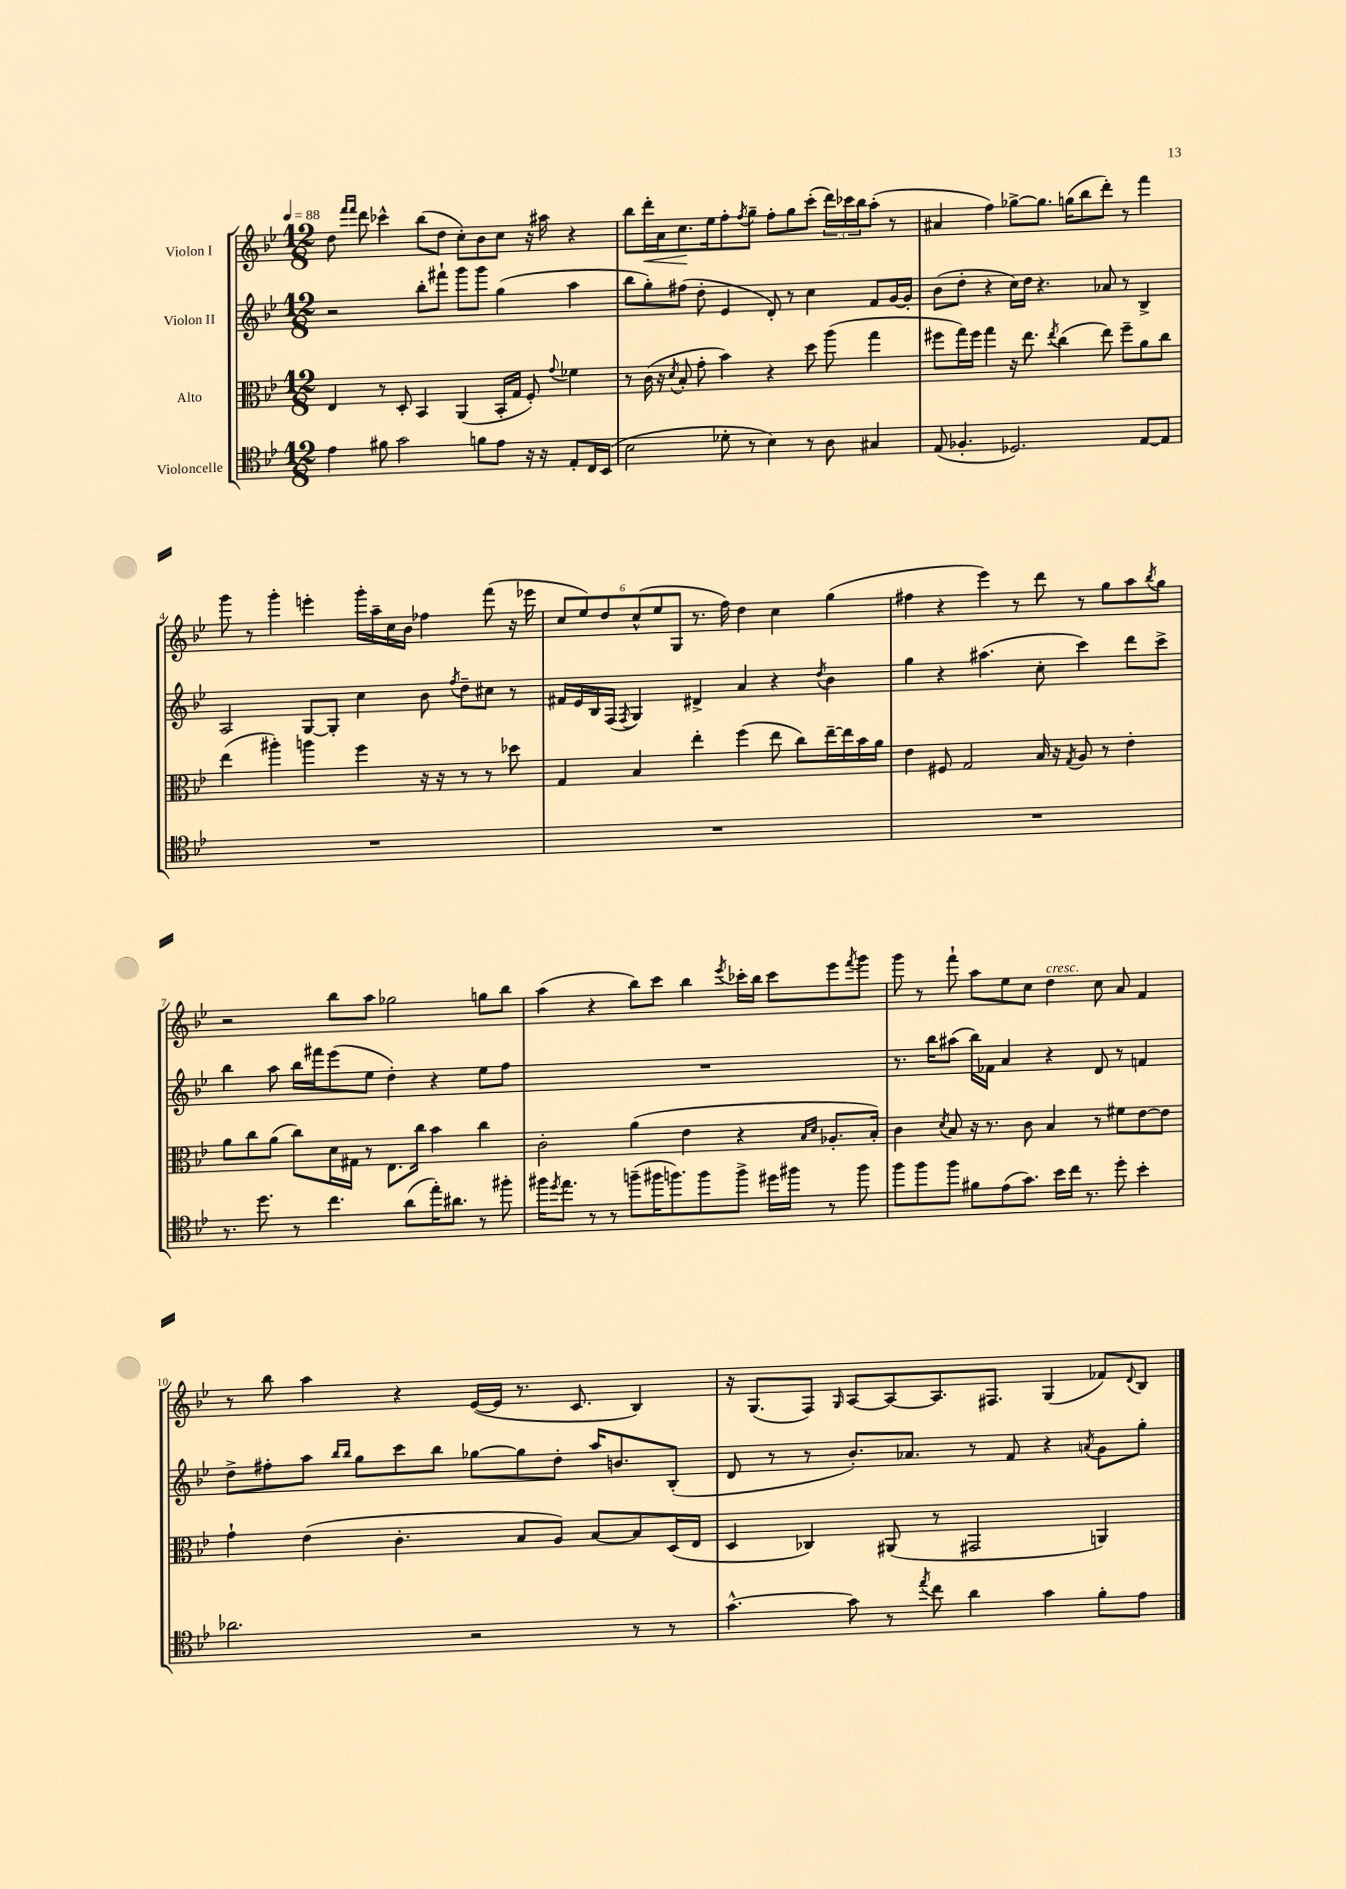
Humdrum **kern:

**kern	**kern	**kern	**kern
*staff4	*staff3	*staff2	*staff1
*clefC4	*clefC3	*clefG2	*clefG2
*k[b-e-]	*k[b-e-]	*k[b-e-]	*k[b-e-]
*M12/8	*M12/8	*M12/8	*M12/8
*MM88	*MM88	*MM88	*MM88
4e-	4E-	2r	8dd
.	.	.	16qqfff
.	.	.	16qqfff
.	.	.	8ddd
8f#	8r	.	4ccc-^^
2g	8D'	.	.
.	4BB-	8bb-'	(8bb-
.	.	8fff#`	8dd
.	(4AA	8ggg	8cc')
8f	.	8ggg	8b-
8e-	16BB-'	(4gg	8cc
.	16G	.	.
16r	8F')	.	16r
16r	.	.	16aa#
.	8qqg	.	.
8E-'	4f-	4aa	4r
16C	.	.	.
(16BB-	.	.	.
=	=	=	=
2B-	8r	8bb-	8bb-
.	(16c	8gg')	16ddd'
.	16r	.	16a
.	8qd	.	.
.	8B-'	(8ff#	8.cc
.	8g'	8dd'	.
.	.	.	16ee-
8d-'	4b-)	4e-	8ff'
.	.	.	8qff
8r	.	.	8gg~
4B-)	4r	8d')	8ff'
.	.	8r	8gg
8r	8dd	4cc	(8ccc'
8A	(8aa	.	24ddd)
.	.	.	24ccc-
.	.	.	24bb-
4G#	4gg	8f	(8aa'
.	.	[16g	8r
.	.	16g']	.
=	=	=	=
(8E-	8ff#	(8b-	4a#
4.F-'	16gg)	8dd'	.
.	16ff#	.	.
.	4gg	4r	4ff)
2.D-)	16r	16cc)	[8gg-^
.	8.ee-	16dd	.
.	.	4.r	8.gg-]
.	8qee-	.	.
.	(4cc	.	.
.	.	.	(16gg
.	.	.	8bb-
.	8ee-)	8a-	8ddd')
.	8ff#~	8r	8r
[8E-	8a	4B-^	4fff
8E-]	8cc	.	.
=	=	=	=
1.r	(4ee-	2A	8ggg
.	.	.	8r
.	4aa#')	.	4ggg'
.	4aa	[8G	4eee'
.	.	8G']	.
.	4ff	4cc	16ggg'
.	.	.	16aa~
.	.	.	16cc
.	.	.	16b-
.	16r	8b-	4ff-
.	16r	.	.
.	.	8qff	.
.	8r	8dd~	.
.	8r	8cc#	(8fff
.	8dd-	8r	16r
.	.	.	16eee-
=	=	=	=
1.r	4G	16f#	12cc
.	.	16e-	.
.	.	.	12ee-)
.	.	16B-	.
.	.	.	12dd
.	.	(16F	.
.	.	8qF	.
.	4B-	4G)	(12cc^^
.	.	.	12ee-
.	.	.	12G
.	4ee-'	4d#^	8.r
.	.	.	16ff)
.	(4ff	4a	4dd
.	8ee-	4r	4cc
.	8cc)	.	.
.	.	8qdd	.
.	[16ee-~	4b-	(4gg
.	16ee-]	.	.
.	16b-	.	.
.	16a	.	.
=	=	=	=
1.r	4e-	4gg	4ff#
.	8F#	4r	4r
.	2G	.	.
.	.	(4.aa#	4eee-)
.	.	.	8r
.	16B-	8cc'	8ddd
.	16r	.	.
.	8qG	.	.
.	8A	4ccc)	8r
.	8r	.	8gg
.	4e-'	8ddd	8aa
.	.	.	8qbb-
.	.	8ccc^	8gg
=	=	=	=
8.r	8a	4bb-	2r
.	8cc	.	.
8.dd	.	.	.
.	(8a	8aa	.
8r	8cc)	16bb-	.
.	.	16fff#	.
4.cc	16d	(8eee-	8bb-
.	16G#	.	.
.	8r	8ee-	8aa
.	8.E-	4dd')	2gg-
(8a	.	.	.
.	16cc	.	.
16ee-')	4b-	4r	.
8.a#	.	.	.
8r	4cc	8ee-	8gg
8ff#'	.	8ff	8bb-
=	=	=	=
16ff#	2c'	1.r	(4aa
8qdd	.	.	.
8.ee-	.	.	.
8r	.	.	4r
8r	.	.	.
(8ff~	(4a	.	8bb-)
16ff#	.	.	8ccc
8.ff)	.	.	.
.	4e-	.	4bb-
8ff	.	.	.
.	.	.	8qeee-
8ff^	4r	.	16ccc-'
.	.	.	16bb-
16dd#	.	.	8ccc-
16ff#	.	.	.
.	16qqB-	.	.
.	16qqd	.	.
8r	8.A-'	.	8eee-
.	.	.	8qfff
8ff#	.	.	8ggg
.	16B-')	.	.
=	=	=	=
8ff	4c	8.r	8ggg
8ff	.	.	8r
.	.	16bb-	.
.	8qd	.	.
8ff	8B-	(8aa#	8fff`
8f#	16r	16bb-)	8aa
.	8.r	16f-	.
(8e-	.	4a	8ee-
8.g)	8c	.	8cc
.	4B-	4r	4dd
16b-	.	.	.
16cc	.	.	.
8.r	.	.	.
.	8r	8d	8cc
8dd'	8f#	8r	8a
4b-'	[8e-	4f	4f
.	8e-]	.	.
=	=	=	=
2.a-	4g`	8dd^	8r
.	.	8ff#'	8bb-
.	(4e-	8aa	4aa
.	.	16qqbb-	.
.	.	16qqbb-	.
.	.	8gg	.
.	4.c'	8ccc	4r
.	.	8bb-	.
2r	.	[8gg-	([16e-
.	.	.	16e-]
.	8B-	8gg-]	8.r
.	8A)	8dd'	.
.	.	.	8.c
.	[8B-	16aa	.
.	.	8.b	.
8r	8B-]	.	4B-)
8r	(16D	(8B-'	.
.	16E-	.	.
=	=	=	=
[4.g^^	4D	8d	16r
.	.	.	(8.G
.	.	8r	.
.	4C-)	8r	8F)
.	.	.	16qqG
8g]	.	8.b-')	[8A
8r	(8AA#	.	8A_
.	.	8.a-	.
8qee-	.	.	.
8cc	8r	.	8.A]
4a	2GG#	8r	.
.	.	.	8.F#
.	.	8f	.
4g	.	4r	(4G
.	.	8qa	.
8f'	4AA)	8g	8f-)
.	.	.	8qqd
8e-	.	8gg'	8B-
==	==	==	==
*-	*-	*-	*-
